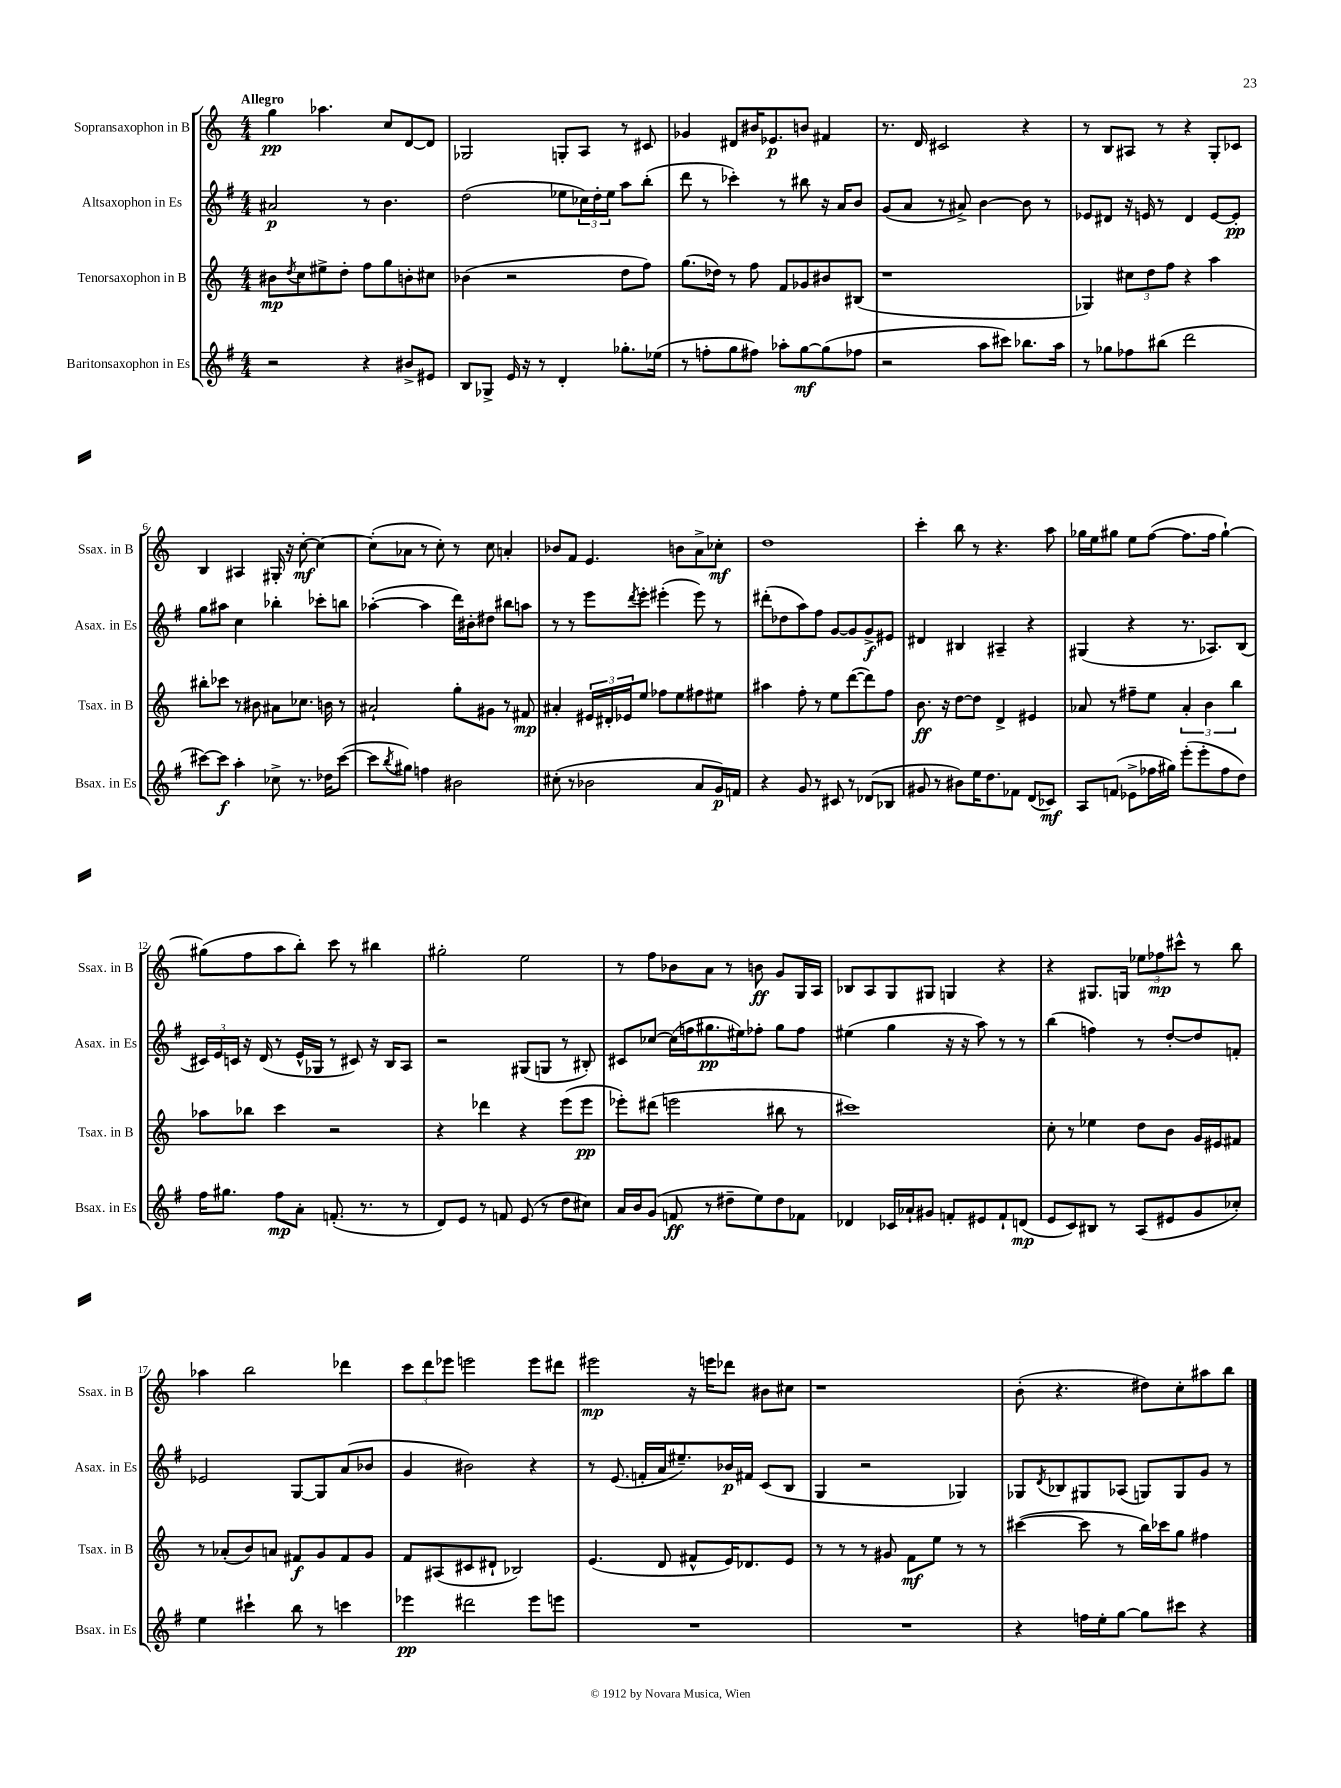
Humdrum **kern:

**kern	**kern	**kern	**kern
*staff4	*staff3	*staff2	*staff1
*clefG2	*clefG2	*clefG2	*clefG2
*k[f#]	*k[]	*k[f#]	*k[]
*M4/4	*M4/4	*M4/4	*M4/4
2r	8b#\L	2a#/	4gg\
.	8qdd/	.	.
.	8cc\	.	.
.	8ee#^\	.	4.aa-\
.	8dd'\J	.	.
4r	8ff\L	8r	.
.	8gg\	4.b\	8cc/L
8b#^/L	8b'\	.	[8d/
8e#/J	8cc#\J	.	8d/]J
=	=	=	=
8B/L	(4b-\	(2dd\	2G-/
8G-^/J	.	.	.
16e/	2r	.	.
16r	.	.	.
8r	.	.	.
4d'/	.	8ee-\L	8G'/L
.	.	24cc-\L)	8A/J
.	.	24dd'\	.
.	.	24ee-\JJ	.
8.gg-'\L	8dd\L	8aa\L	8r
.	8ff\J)	(8bb'\J	8c#/
(16ee-\Jk	.	.	.
=	=	=	=
8r	(8.gg\L	8ddd\	4g-/
8ff'\L	.	8r	.
.	16dd-\Jk)	.	.
8gg\	8r	4ccc-'\)	8d#/L
8ff#\J)	8ff\	.	16b#/K
.	.	.	8.e-/
8aa-'\L	8f/L	8r	.
[8gg\	8g-/	8bb#\	8b/J
(8gg\]	8b#/	16r	4f#/
.	.	16a/LK	.
8ff-\J	(8B#/J	8b/J	.
=	=	=	=
2r	1r	(8g/L	8.r
.	.	8a/J	.
.	.	.	16d/
.	.	8r	2c#/
.	.	8a#^/)	.
8aa\L	.	[4b\	.
8ccc#\J)	.	.	.
8.bb-\L	.	8b\]	4r
.	.	8r	.
16aa\Jk	.	.	.
=	=	=	=
8r	4G-/)	8e-/L	8r
8gg-\L	.	8d#/J	8B/L
8ff-\	12cc#\L	16r	8A#/J
.	.	16e/	.
.	12dd\	.	.
(8bb#\J	.	8r	8r
.	12ff\J	.	.
2ddd\	4r	4d#/	4r
.	4aa\	[8e/L	8G'/L
.	.	8e'/]J	8c-/J
=	=	=	=
[8ccc#\L)	8bb#'\L	8gg\L	4B/
8ccc#\]J	8ccc-\J	8aa#\J	.
4aa'\	8r	4cc\	4A#/
.	8b#\	.	.
8cc-^\	8a#\L	4bb-'\	16G#'/
.	.	.	16r
8.r	8.cc-\J	.	[8cc'\
.	.	8ccc-'\L	4cc\_
16dd-\LK	16b\	.	.
([8ccc#\J	8r	8bb\J	.
=	=	=	=
8ccc#\]L	2a#`/	([4aa-'\	(8cc'\]L
8qbb/	.	.	.
8gg#\J)	.	.	8a-\J
4ff\	.	4aa-\]	8r
.	.	.	8cc'\)
2b#\	8gg'\L	16ddd\LL)	8r
.	.	16b#'\J	.
.	8g#\J	8dd#\J	8cc\
.	8r	8bb#\L	4a'/
.	8f#/	8aa\J	.
=	=	=	=
(8cc#'\	4a#'/	8r	8b-/L
8r	.	8r	8f/J
2b-\	24e#/LL	8eee\L	4.e/
.	24d#'/	.	.
.	24e-/J	.	.
.	.	8qddd/	.
.	8ee/J	8eee'\J	.
.	8ff-\L	(4eee#'\	.
.	8ee\	.	8b\L
8a/L	8ff#\	8eee#\)	8a^\
16g/L)	8ee#\J	8r	8cc-'\J
16f/JJ	.	.	.
=	=	=	=
4r	4aa#\	(8ddd#'\L	1dd
.	.	8dd-\	.
8g/	8ff'\	8aa\)	.
8r	8r	8ff#\J	.
8c#/	8ee\L	[8g/L	.
8r	([8ddd\	8g/]	.
(8d-/L	8ddd\])	8g^/	.
8B-/J	8ff\J	8e#/J	.
=	=	=	=
8g#/	8.b\	4d#/	4ccc'\
8r	.	.	.
.	16r	.	.
8b#\L)	[8dd\L	4B#/	8bb\
16ee\K	8dd\]J	.	8r
8.dd\	.	.	.
.	4d^/	4A#~/	4.r
8f-\J	.	.	.
(8d/L	4e#/	4r	.
8c-/J)	.	.	8aa\
=	=	=	=
8A/L	8a-/	(4G#/	16gg-\LL
.	.	.	16ee\J
(8f/J	8r	.	8gg#\J
8e-^\L	8ff#~\L	4r	8ee\L
16ff-\L	8ee\J	.	([8ff\J
16gg#\JJ)	.	.	.
(8eee'\L	6a-'/	8.r	8.ff\]L
8eee'\	.	.	.
.	6b\	.	.
.	.	8.A-/L)	16ff\Jk
8ff-\	.	.	[4gg#`\)
.	6bb\	.	.
8dd\J)	.	(8B/J	.
=	=	=	=
16ff#\LK	8aa-\L	24c#/LL)	(8gg#\]L
.	.	24e/	.
8.gg#\J	.	.	.
.	.	24c/JJ	.
.	8bb-\J	16r	8ff\
.	.	(16d/	.
8ff#\L	4ccc\	8r	8aa\
8a'\J	.	16e^^/LL	8bb'\J)
.	.	16G-/JJ	.
(8.f'/	2r	8r	8ccc\
.	.	8c#/)	8r
8.r	.	.	.
.	.	16r	4bb#\
.	.	16B/LK	.
8r	.	8A/J	.
=	=	=	=
8d/L)	4r	2r	2gg#'\
8e/J	.	.	.
8r	4ddd-\	.	.
8f/	.	.	.
(8e/	4r	(8G#/L	2ee\
8r	.	8G/J	.
8dd\L	(8eee\L	8r	.
8cc#\J)	8eee\J	8B#'/)	.
=	=	=	=
16a/LL	8eee-'\L)	8c#/L	8r
16b/J	.	.	.
(8g/J	(8ddd#\J	[8cc-/J	8ff\L
8f/	2eee\	(16cc-\]LL	8b-\
.	.	16ff\J	.
8r	.	8.gg#\	8a\J
8dd#~\L	.	.	8r
.	.	16ee#\k)	.
8ee\)	.	8ff-'\J	8b\
8dd#\	8bb#\	8gg#\L	8g/L
8f-\J	8r	8ff-\J	16G/L
.	.	.	16A/JJ
=	=	=	=
4d-/	1ccc#)	(4ee#\	8B-/L
.	.	.	8A/
16c-/LL	.	4gg\	8G/
16a-`/J	.	.	.
8g#/J	.	.	8G#/J
8f'/L	.	16r	4G/
.	.	16r	.
8e#/	.	8aa\)	.
8f`/	.	8r	4r
(8d/J	.	8r	.
=	=	=	=
8e/L	8cc'\	(4bb\	4r
8c/)	8r	.	.
8B#/J	4ee-\	4ff\)	8.G#/L
8r	.	.	.
.	.	.	16G/Jk
(8A/L	8dd\L	8r	12ee-\L
.	.	.	12ff-\
8e#/	8b\J	[8dd'/L	.
.	.	.	12ccc#^^\J
8g/	16g/LL	8dd/]	8r
.	16e#/J	.	.
8cc-'/J)	8f#/J	8f'/J	8bb\
=	=	=	=
4ee\	8r	2e-/	4aa-\
.	(8a-'/L	.	.
4ccc#`\	8b/)	.	2bb\
.	8a/J	.	.
8bb\	8f#/L	[8G/L	.
8r	8g/	8G/]	.
4ccc\	8f#/	(8a/	4ddd-\
.	8g/J	8b-/J	.
=	=	=	=
4eee-\	8f/L	4g/	12ccc\L
.	.	.	12ddd\
.	(8A#/	.	.
.	.	.	12eee-\J
2ddd#\	8c#/	2b#\)	2eee\
.	8d#`/J	.	.
.	2B-/)	.	.
8eee-\L	.	4r	8eee\L
8eee\J	.	.	8ddd#\J
=	=	=	=
1r	(4.e/	8r	2eee#\
.	.	(8.e/	.
.	.	16f'/LL	.
.	8d/	16a/J	.
.	.	8.ee#~/)	.
.	8f#^^/L	.	16r
.	.	.	16eee\LK
.	16e/K)	16b-/L	8ddd-\J
.	8.d-/	16f#/JJ	.
.	.	(8c/L	8b#\L
.	8e/J	8B/J	8cc#\J
=	=	=	=
1r	8r	4G/	1r
.	8r	.	.
.	8r	2r	.
.	8g#/	.	.
.	8f\L	.	.
.	8ee\J	.	.
.	8r	4G-/)	.
.	8r	.	.
=	=	=	=
4r	([4ccc#\	8G-/L	(8b'\
.	.	8qd/	.
.	.	8B-/	4.r
16ff\LL	8ccc#\]	8G#/	.
16ee'\J	.	.	.
[8gg\J	8r	(8A-/J	.
8gg\]L	16bb\LL)	8G/L)	8dd#\L)
.	16ccc-\J	.	.
8ccc#\J	8gg\J	8G/	8cc'\
4r	4ff#\	8g/J	8aa#\
.	.	8r	8bb\J
==	==	==	==
*-	*-	*-	*-
